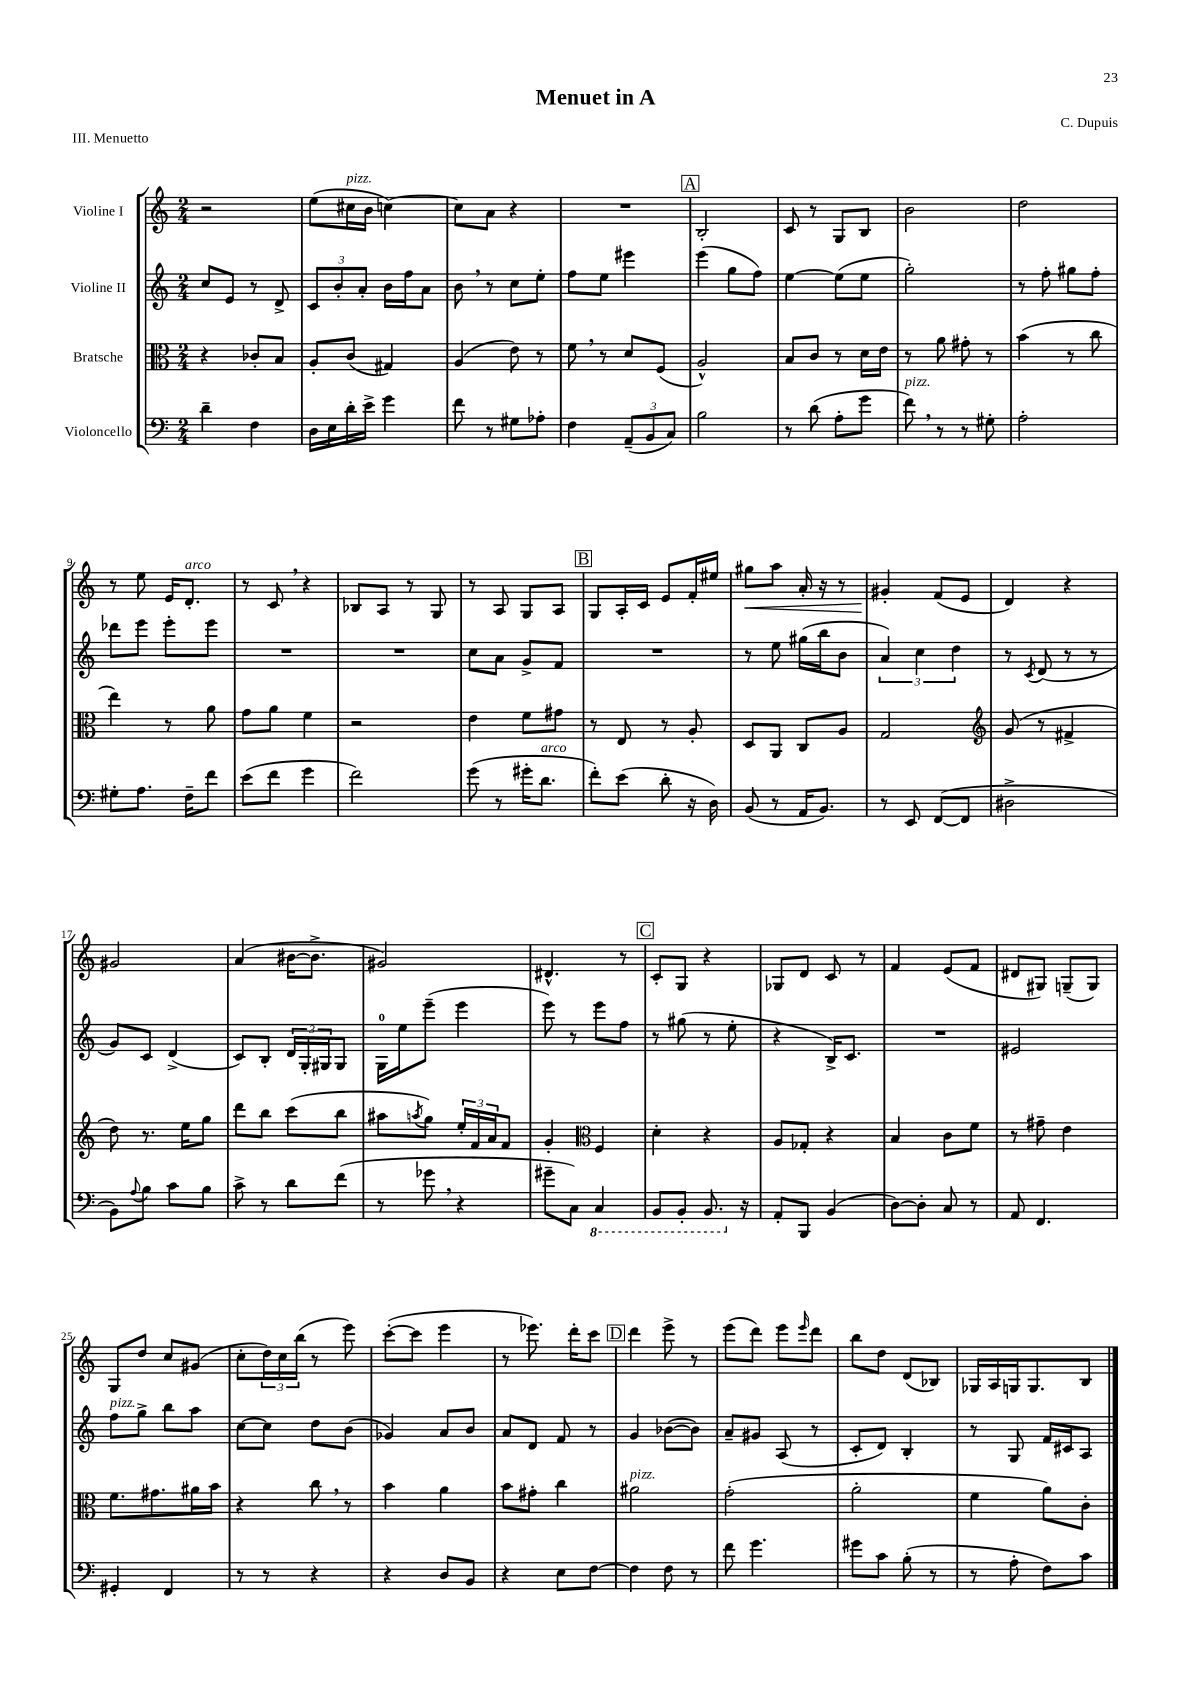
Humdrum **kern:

**kern	**kern	**kern	**kern
*staff4	*staff3	*staff2	*staff1
*clefF4	*clefC3	*clefG2	*clefG2
*k[]	*k[]	*k[]	*k[]
*M2/4	*M2/4	*M2/4	*M2/4
4d~\	4r	8cc/L	2r
.	.	8e/J	.
4F\	8c-'/L	8r	.
.	8B/J	8d^/	.
=	=	=	=
16D\LL	8A'/L	12c/L	(8ee\L
16E\	.	.	.
.	.	12b'/	.
16d'\	(8c/J	.	16cc#\L
.	.	12a'/J	.
16e^\JJ	.	.	16b\JJ
4g\	4G#/)	16b\LL	[4cc\)
.	.	16ff\J	.
.	.	8a\J	.
=	=	=	=
8f\	(4A/	8b\	8cc\]L
8r	.	8r	8a\J
8G#\L	8e\)	8cc\L	4r
8A-'\J	8r	8ee'\J	.
=	=	=	=
4F\	8f\	8ff\L	2r
.	8r	8ee\J	.
(12AA~/L	8d/L	4eee#\	.
12BB/	.	.	.
.	(8F/J	.	.
12C/J)	.	.	.
=	=	=	=
2B\	2A^^/)	(4eee\	2B'/
.	.	8gg\L	.
.	.	8ff\J)	.
=	=	=	=
8r	8B/L	[4ee\	8c/
(8d\	8c/J	.	8r
8A'\L	8r	(8ee\]L	8G/L
8g\J	16d\LL	8ee\J	8B/J
.	16e\JJ	.	.
=	=	=	=
8f\)	8r	2gg'\)	2b\
8r	8a\	.	.
8r	8g#'\	.	.
8G#'\	8r	.	.
=	=	=	=
2A'\	(4b\	8r	2dd\
.	.	8ff'\	.
.	8r	8gg#\L	.
.	8cc\	8ff'\J	.
=	=	=	=
8G#'\L	4ee\)	8ddd-\L	8r
8.A\J	.	8eee\J	8ee\
.	8r	8eee'\L	16e/LK
16F~\LK	.	.	8.d'/J
8f\J	8a\	8eee\J	.
=	=	=	=
(8e\L	8g\L	2r	8r
8f\J	8a\J	.	8c/
4g\	4f\	.	4r
=	=	=	=
2f\)	2r	2r	8B-/L
.	.	.	8A/J
.	.	.	8r
.	.	.	8G/
=	=	=	=
(8g\	4e\	8cc\L	8r
8r	.	8a\J	8A/
16g#'\LK	8f\L	8g^/L	8G/L
8.d\J	.	.	.
.	8g#\J	8f/J	8A/J
=	=	=	=
8f'\L)	8r	2r	8G/L
(8e\J	8E/	.	16A'/L
.	.	.	16c/JJ
8d'\	8r	.	8e/L
16r	8A'/	.	16f'/L
16D\)	.	.	16ee#/JJ
=	=	=	=
(8BB/	8D/L	8r	8gg#\L
8r	8AA/J	8ee\	8aa\J
16AA/LK	8C/L	(16gg#\LL	16a'/
8.BB/J)	.	16bb\J	16r
.	8A/J	8b\J	8r
=	=	=	=
8r	2G/	6a/)	4g#'/
8EE/	.	.	.
.	.	6cc\	.
([8FF/L	.	.	(8f/L
.	.	6dd\	.
8FF/]J	.	.	8e/J
=	=	=	=
*	*clefG2	*	*
2D#^\	(8g/	8r	4d/)
.	.	8qc/	.
.	8r	(8d/	.
.	4f#^/	8r	4r
.	.	8r	.
=	=	=	=
8BB\L)	8dd\)	8g/L)	2g#/
8qqA/	.	.	.
8B\J	8.r	8c/J	.
8c\L	.	(4d^/	.
.	16ee\LK	.	.
8B\J	8gg\J	.	.
=	=	=	=
8c^\	8ddd\L	8c/L)	(4a/
8r	8bb\J	8B'/J	.
8d\L	(8ccc\L	24d/LL	[16b#\LK
.	.	24G'/	.
.	.	.	8.b#^\]J
.	.	24G#/J	.
(8f\J	8bb\J	8G#/J	.
=	=	=	=
8r	8aa#\L	16G\LL	2g#/)
.	.	16ee\J	.
.	8qaa/	.	.
8g-\	8gg\J)	(8eee~\J	.
4r	24ee'/LL	4eee\	.
.	24f/	.	.
.	24a/J	.	.
.	8f/J	.	.
=	=	=	=
8g#~\L	4g'/	8eee\)	4.d#^^/
8C\J)	.	8r	.
*	*clefC3	*	*
4CC/	4F/	8eee\L	.
.	.	8ff\J	8r
=	=	=	=
8BBB/L	4d'\	8r	8c'/L
8BBB'/J	.	(8gg#\	8G/J
8.BBB/	4r	8r	4r
.	.	8ee'\	.
16r	.	.	.
=	=	=	=
8AA'/L	8A/L	4r	8G-/L
8BBB/J	8G-'/J	.	8d/J
(4BB/	4r	16B^/LK)	8c/
.	.	8.c/J	.
.	.	.	8r
=	=	=	=
[8D\L)	4B/	2r	4f/
8D'\]J	.	.	.
8C/	8c\L	.	(8e/L
8r	8f\J	.	8f/J
=	=	=	=
8AA/	8r	2e#/	8d#/L
4.FF/	8g#~\	.	8G#/J)
.	4e\	.	(8G~/L
.	.	.	8G/J)
=	=	=	=
4GG#'/	8.f\L	8ff\L	8G/L
.	.	8gg^\J	8dd/J
.	8.g#\	.	.
4FF/	.	8bb\L	8cc/L
.	16a#\L	8aa\J	(8g#/J
.	16b\JJ	.	.
=	=	=	=
8r	4r	[8cc\L	8cc'\L
8r	.	8cc\]J	24dd\L)
.	.	.	24cc\
.	.	.	(24bb\JJ
4r	8cc\	8dd\L	8r
.	8r	(8b\J	8eee\)
=	=	=	=
4r	4b\	4g-/)	([8ccc'\L
.	.	.	8ccc\]J
8D/L	4a\	8a/L	4eee\
8BB/J	.	8b/J	.
=	=	=	=
4r	8b\L	8a/L	8r
.	8g#'\J	8d/J	8.eee-\)
8E\L	4cc\	8f/	.
.	.	.	16ddd'\LK
[8F\J	.	8r	8ccc\J
=	=	=	=
4F\]	2a#\	4g/	4ddd\
8F\	.	([8b-\L	8eee^\
8r	.	8b-\]J)	8r
=	=	=	=
8f\	(2g'\	8a~/L	(8eee\L
4.g\	.	8g#/J	8ddd\J)
.	.	(8A/	8eee\L
.	.	.	16qqeee/
.	.	8r	8ddd\J
=	=	=	=
8g#\L	2a'\	8c'/L	8bb\L
8c\J	.	8d/J)	8dd\J
(8B'\	.	4B'/	(8d/L
8r	.	.	8B-/J)
=	=	=	=
8r	4f\	8r	16G-/LL
.	.	.	16A/
8A'\	.	8G/	16G/J
.	.	.	8.G/
8F\L)	8a\L)	16f/LL	.
.	.	16c#/J	.
8c\J	8c'\J	8A/J	8B/J
==	==	==	==
*-	*-	*-	*-
